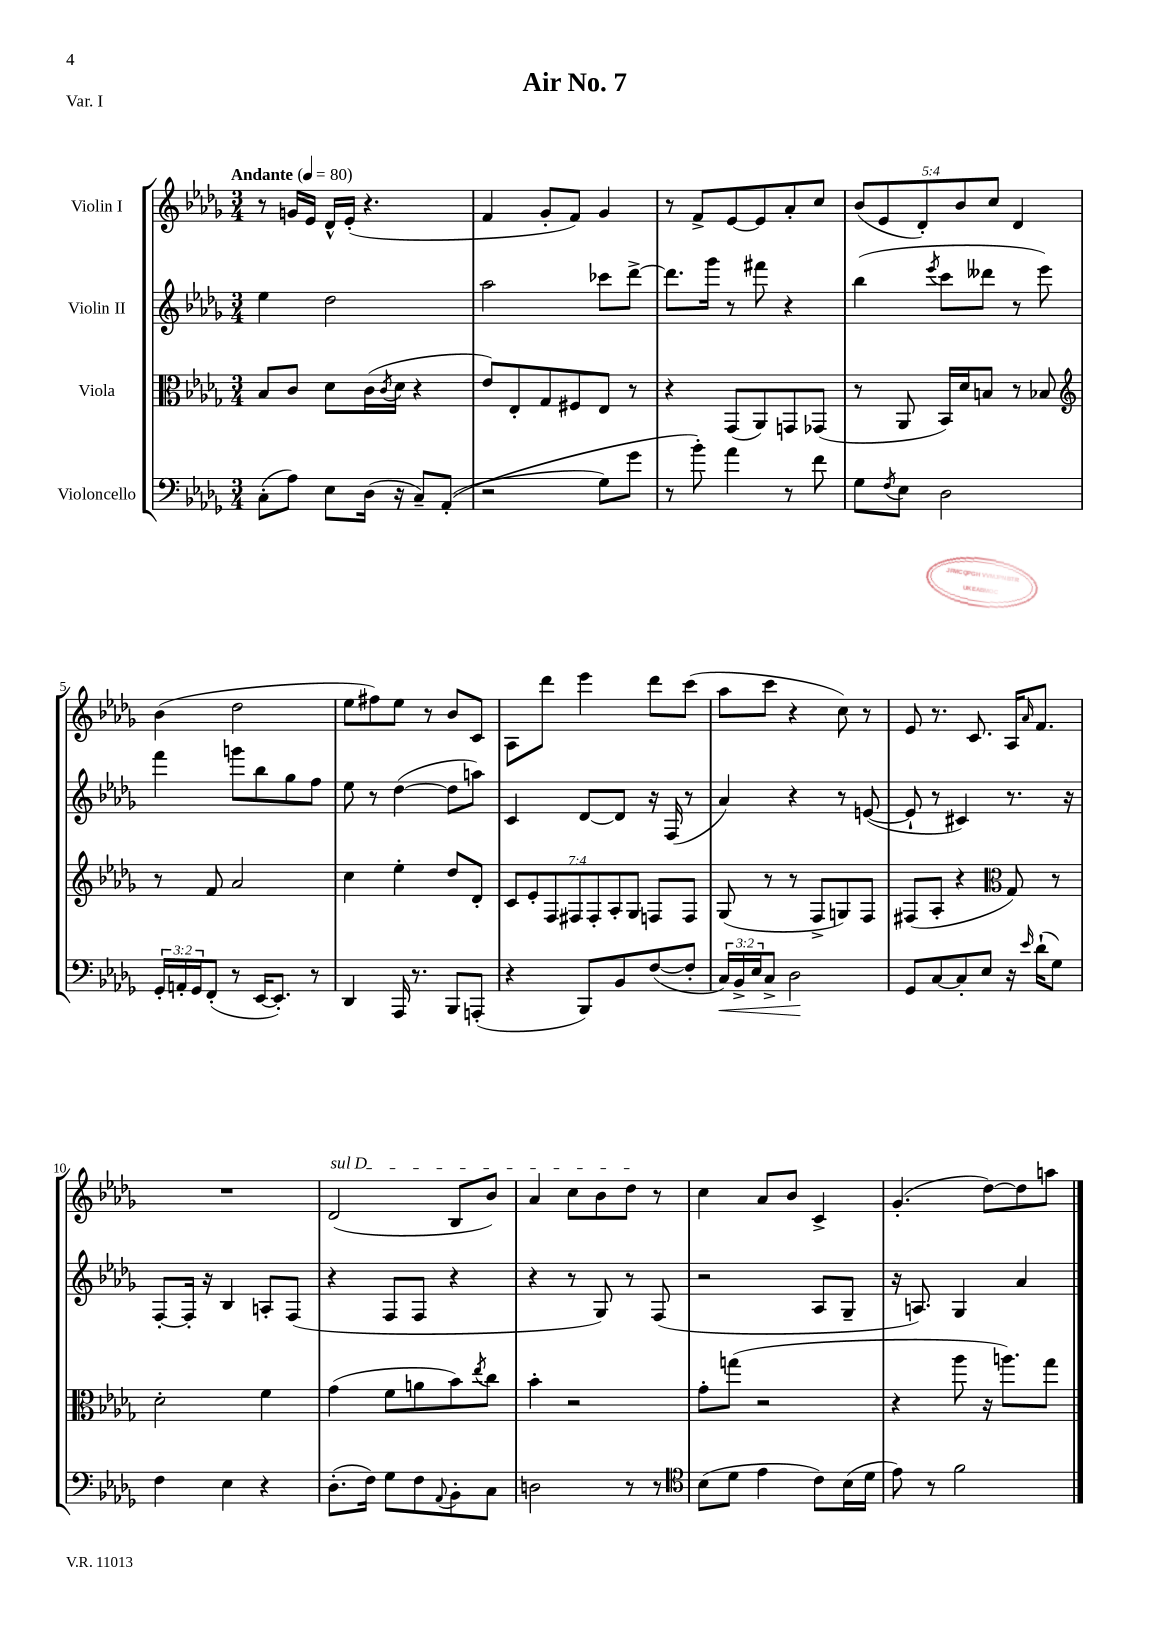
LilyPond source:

\header { title = "Air No. 7" piece = "Var. I" }
<<
\new StaffGroup <<
\new Staff = "s0" \with { instrumentName = "Violin I" } {
    \clef treble \key des \major \numericTimeSignature \time 3/4 \override Staff.TupletNumber.text = #tuplet-number::calc-fraction-text \tempo "Andante" 4 = 80
    r8 g'16 ees'16 des'16-^ ees'16-.( r4. |
    f'4 ges'8-. f'8) ges'4 |
    r8 f'8-> ees'8~ ees'8 aes'8-. c''8 |
    \tuplet 5/4 { bes'8( ees'8 des'8-.) bes'8 c''8 } des'4 |
    bes'4( des''2 |
    ees''8 fis''8) ees''8 r8 bes'8 c'8 |
    aes8 des'''8 ees'''4 des'''8 c'''8( |
    aes''8 c'''8 r4 c''8) r8 |
    ees'8 r8. c'8. aes16 \grace { aes'16 } f'8. |
    R2. |
    \once \override TextSpanner.bound-details.left.text = \markup { \italic "sul D" } des'2\startTextSpan( bes8 bes'8) |
    aes'4 c''8 bes'8 des''8\stopTextSpan r8 |
    c''4 aes'8 bes'8 c'4-> |
    ges'4.-.( des''8~) des''8 a''8 \bar "|." |
}
\new Staff = "s1" \with { instrumentName = "Violin II" } {
    \clef treble \key des \major \numericTimeSignature \time 3/4
    ees''4 des''2 |
    aes''2 ces'''8 des'''8~-> |
    des'''8. ges'''16 r8 fis'''8 r4 |
    bes''4( \acciaccatura { ees'''8 } c'''8 deses'''8 r8 ees'''8) |
    f'''4 g'''8 bes''8 ges''8 f''8 |
    ees''8 r8 des''4~( des''8 a''8) |
    c'4 des'8~ des'8 r16 f16( r8 |
    aes'4) r4 r8 e'8~( |
    e'8-! r8 cis'4) r8. r16 |
    f8~-. f16-. r16 bes4 a8-. f8( |
    r4 f8 f8 r4 |
    r4 r8 ges8) r8 f8( |
    r2 aes8 ges8-- |
    r16 a8.) ges4 aes'4 \bar "|." |
}
\new Staff = "s2" \with { instrumentName = "Viola" } {
    \clef alto \key des \major \numericTimeSignature \time 3/4 \override Staff.TupletNumber.text = #tuplet-number::calc-fraction-text
    bes8 c'8 des'8 c'16( \acciaccatura { c'8 } des'16 r4 |
    ees'8) ees8-. ges8 fis8 ees8 r8 |
    r4 ges,8( aes,8) g,8 ges,8( |
    r8 aes,8 bes,16) des'16 b8 r8 bes8 |
    \clef treble r8 f'8 aes'2 |
    c''4 ees''4-. des''8 des'8-. |
    \tuplet 7/4 { c'8 ees'8-. f8 fis8 fis8-. aes8-. ges8 } f8 f8 |
    ges8( r8 r8 f8-> g8) f8 |
    fis8( aes8-. r4 \clef alto ges8) r8 |
    des'2-. f'4 |
    ges'4( f'8 a'8 bes'8) \acciaccatura { ees''8 } c''8 |
    bes'4-. r2 |
    ges'8-. g''8( r2 |
    r4 aes''8 r16 a''8.) ges''8 \bar "|." |
}
\new Staff = "s3" \with { instrumentName = "Violoncello" } {
    \clef bass \key des \major \numericTimeSignature \time 3/4 \override Staff.TupletNumber.text = #tuplet-number::calc-fraction-text
    c8-.( aes8) ees8 des16( r16 c8--) aes,8-.(\( |
    r2 ges8) ges'8 |
    r8 bes'8-.\) aes'4 r8 f'8 |
    ges8 \acciaccatura { f8 } ees8 des2 |
    \tuplet 3/2 { ges,16-. a,16-. ges,16 } f,8-.( r8 ees,16~ ees,8.-.) r8 |
    des,4 aes,,16 r8. bes,,8 a,,8-.( |
    r4 bes,,8) bes,8 f8~( f8-. |
    \tuplet 3/2 { c16\<) bes,16-> ees16 } c8-> des2\! |
    ges,8 c8~ c8-. ees8 r16 \grace { ees'16 } des'16-!( ges8) |
    f4 ees4 r4 |
    des8.-.( f16) ges8 f8 \appoggiatura { aes,8 } bes,8-. c8 |
    d2 r8 r8 |
    \clef tenor bes8( des'8 ees'4 c'8) bes16( des'16 |
    ees'8) r8 f'2 \bar "|." |
}
>>
>>
